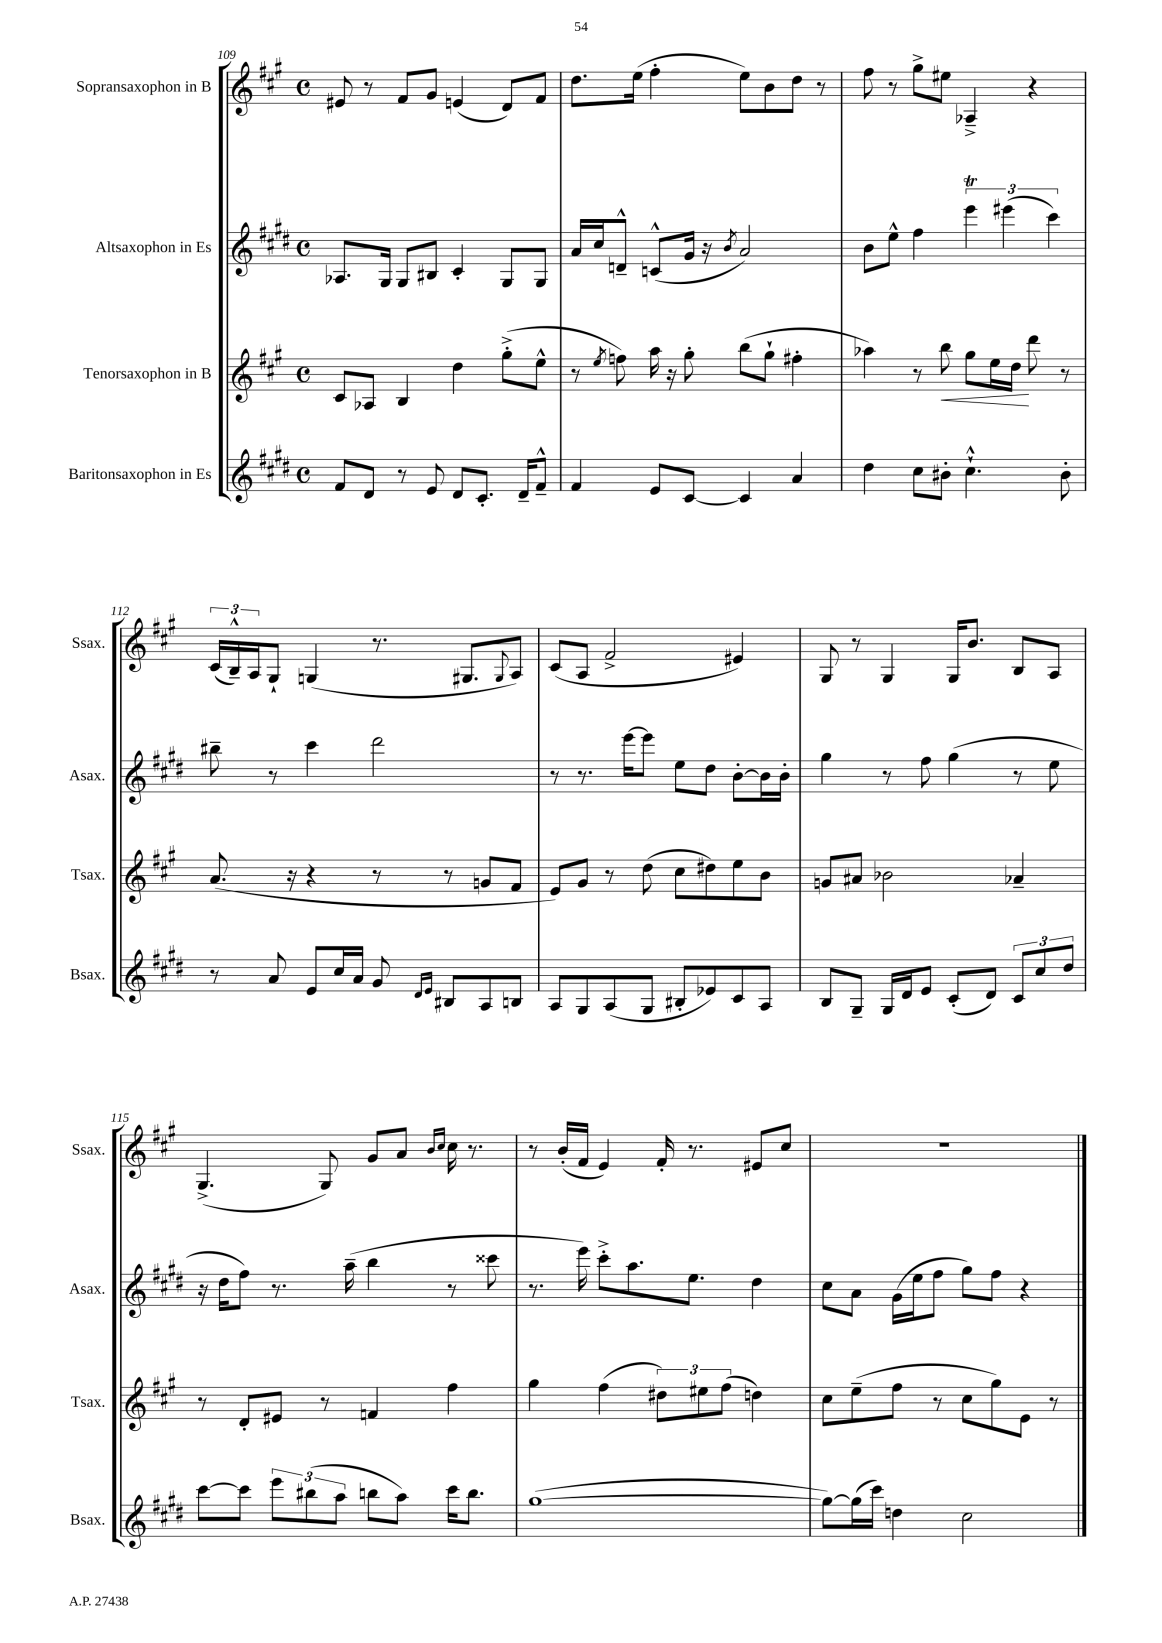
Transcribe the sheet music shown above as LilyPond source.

<<
\new StaffGroup <<
\new Staff = "s0" \with { instrumentName = "Sopransaxophon in B" shortInstrumentName = "Ssax." } {
    \clef treble \key a \major \defaultTimeSignature \time 4/4
    eis'8 r8 fis'8 gis'8 e'4( d'8) fis'8 |
    d''8. e''16( fis''4-. e''8) b'8 d''8 r8 |
    fis''8 r8 gis''8-> eis''8 aes4---> r4 |
    \tuplet 3/2 { cis'16( b16---^) a16 } gis8-! g4( r8. gis8. \appoggiatura { gis8 } a8) |
    cis'8( a8 fis'2-> eis'4) |
    gis8 r8 gis4 gis16 b'8. b8 a8 |
    gis4.->( gis8) gis'8 a'8 \grace { b'16 cis''16 } cis''16 r8. |
    r8 b'16-.( fis'16 e'4) fis'16-. r8. eis'8 cis''8 |
    R1 \bar "|." |
}
\new Staff = "s1" \with { instrumentName = "Altsaxophon in Es" shortInstrumentName = "Asax." } {
    \clef treble \key e \major \defaultTimeSignature \time 4/4
    aes8. gis16 gis8 bis8 cis'4-. gis8 gis8 |
    a'16 cis''16 d'8---^ c'8-^( gis'16 r16 \acciaccatura { b'8 } a'2) |
    b'8 e''8-^ fis''4 \tuplet 3/2 { e'''4\trill eis'''4( cis'''4) } |
    bis''8-- r8 cis'''4 dis'''2 |
    r8 r8. e'''16~ e'''8 e''8 dis''8 b'8~-. b'16 b'16-. |
    gis''4 r8 fis''8 gis''4( r8 e''8 |
    r16 dis''16 fis''8) r8. a''16--( b''4 r8 cisis'''8 |
    r8. e'''16) cis'''8-.-> a''8. e''8. dis''4 |
    cis''8 a'8 gis'16( e''16 fis''8 gis''8) fis''8 r4 \bar "|." |
}
\new Staff = "s2" \with { instrumentName = "Tenorsaxophon in B" shortInstrumentName = "Tsax." } {
    \clef treble \key a \major \defaultTimeSignature \time 4/4
    cis'8 aes8 b4 d''4 gis''8-.->( e''8-^ |
    r8 \acciaccatura { e''8 } f''8) a''16 r16 gis''8-. b''8( gis''8-! fis''4-. |
    aes''4) r8 b''8\< gis''8 e''16 d''16\! d'''8 r8 |
    a'8.( r16 r4 r8 r8 g'8 fis'8 |
    e'8) gis'8 r8 d''8( cis''8 dis''8) e''8 b'8 |
    g'8 ais'8 bes'2 aes'4-- |
    r8 d'8-. eis'8 r8 f'4 fis''4 |
    gis''4 fis''4( \tuplet 3/2 { dis''8) eis''8 fis''8( } d''4) |
    cis''8 e''8--( fis''8 r8 cis''8 gis''8) e'8 r8 \bar "|." |
}
\new Staff = "s3" \with { instrumentName = "Baritonsaxophon in Es" shortInstrumentName = "Bsax." } {
    \clef treble \key e \major \defaultTimeSignature \time 4/4
    fis'8 dis'8 r8 e'8 dis'8 cis'8.-. dis'16-- fis'8---^ |
    fis'4 e'8 cis'8~ cis'4 a'4 |
    dis''4 cis''8 bis'8-. cis''4.-!-^ bis'8-. |
    r8 a'8 e'8 cis''16 a'16 gis'8 \grace { dis'16 e'16 } bis8 a8 b8 |
    a8 gis8 a8( gis8 bis8-. ees'8) cis'8 a8 |
    b8 gis8-- gis16 dis'16 e'8 cis'8-.( dis'8) \tuplet 3/2 { cis'8 cis''8 dis''8 } |
    cis'''8~ cis'''8 \tuplet 3/2 { e'''8 bis''8( a''8 } b''8 a''8) cis'''16 b''8. |
    gis''1~( |
    gis''8~) gis''16( cis'''16) d''4 cis''2 \bar "|." |
}
>>
>>
\layout { \context { \Score currentBarNumber = #109 } }
